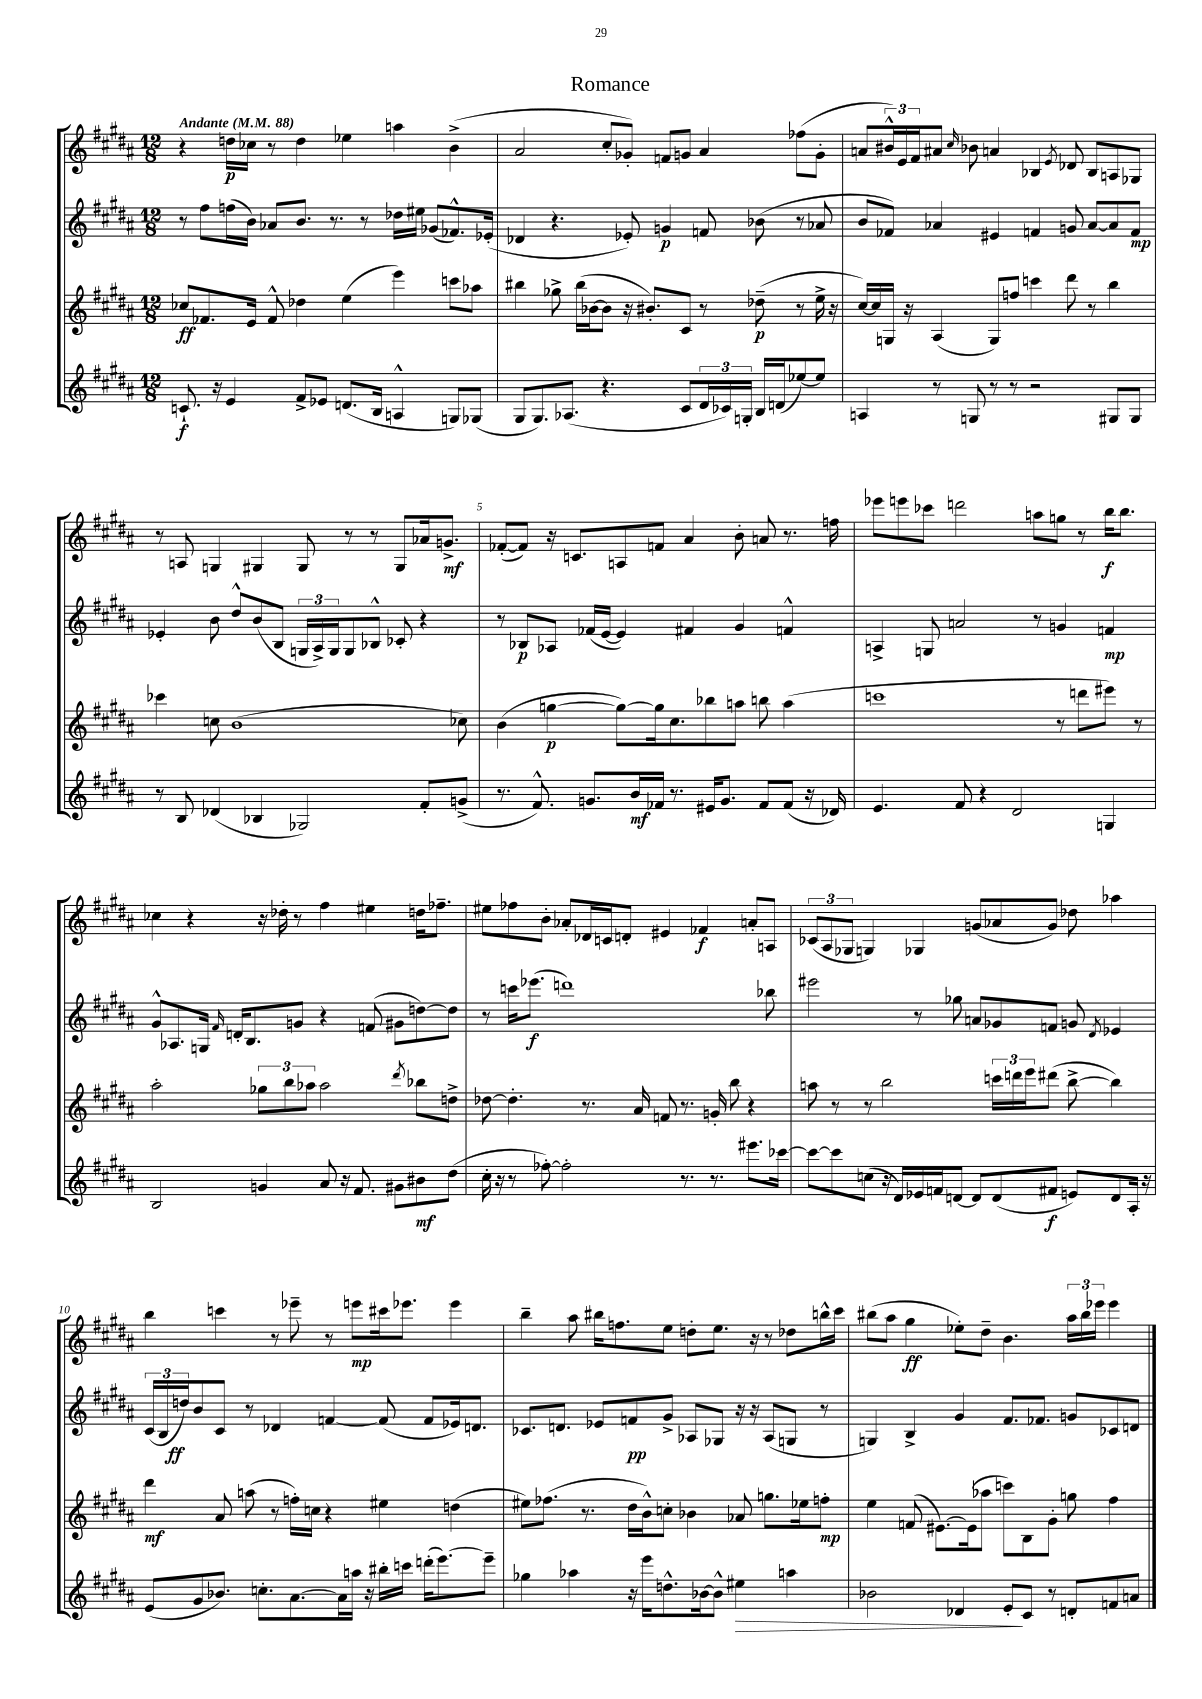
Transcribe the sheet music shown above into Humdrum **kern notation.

**kern	**kern	**kern	**kern
*staff4	*staff3	*staff2	*staff1
*clefG2	*clefG2	*clefG2	*clefG2
*k[f#c#g#d#a#]	*k[f#c#g#d#a#]	*k[f#c#g#d#a#]	*k[f#c#g#d#a#]
*M12/8	*M12/8	*M12/8	*M12/8
*MM88	*MM88	*MM88	*MM88
8.c`/	8cc-/L	8r	4r
.	8.f-/	8ff#\L	.
16r	.	.	.
4e/	.	(16ff\L	16dd\LL
.	16e/Jk	16b\JJ)	16cc-\JJ
.	8f-^^/	8a-/L	8r
8f#^/L	4dd-\	8.b/J	4dd\
8e-/J	.	.	.
.	.	8.r	.
(8.d/L	(4ee\	.	4ee-\
.	.	8r	.
16B/Jk	.	.	.
4A^^/	4eee\)	16dd-\LL	4aa\
.	.	16ee#\JJ	.
.	.	(8g-/L	.
8G/L)	8ccc\L	8.f-^^/)	(4b^\
(8G-/J	8aa-\J	.	.
.	.	(16e-'/Jk	.
=	=	=	=
8G#/L	4bb#\	4d-/	2a#/
8.G#/)	.	.	.
.	8gg-^\	4.r	.
(8.A-/J	.	.	.
.	(16bb#\LL	.	.
.	[16b-\J	.	.
4.r	8b-\]J	.	8cc#'/L
.	16r	8e-'/)	8g-'/J)
.	8.b#'/L)	.	.
.	.	4g/	8f/L
8c#/L	8c#/J	.	8g/J
24d#/L	8r	8f/	4a#/
24c-/)	.	.	.
24G'/JJ	.	.	.
16B/LL	(8dd-~\	(8b-\	.
(16d/J	.	.	.
[8ee-/)	8r	8r	(8ff-\L
8ee-/]J	16ee^\	8a-/	8g'\J
.	16r	.	.
=	=	=	=
4A/	[16cc#/LL)	8b/L	8a/L
.	16cc#/]	.	.
.	16G/JJ	8f-/J)	24b#^^/L)
.	.	.	24e/
.	16r	.	.
.	.	.	24f#/J
8r	(4A#/	4a-/	8a#/J
.	.	.	16qqcc#/
8G/	.	.	8b-\
8r	8G/L)	4e#/	4a/
8r	8ff/J	.	.
2r	4ccc\	4f/	4B-/
.	.	.	8qe/
.	8ddd#\	8g/	8d-/
.	8r	[8a-/L	8B-/L
8G#/L	4bb\	8a-/]	8A/
8G#/J	.	8f/J	8G-/J
=	=	=	=
8r	4ccc-\	4e-'/	8r
8B/	.	.	8A/
(4d-/	8cc\	8b\	4G/
.	(1b	8dd#^^/L	.
4B-/	.	(8b/	4G#/
.	.	8B/J	.
2G-/)	.	24G/LL	8G#/
.	.	24A#^/)	.
.	.	24G/J	.
.	.	8G/	8r
.	.	8B-^^/J	8r
.	.	8c-'/	8G#/L
8f#'/L	.	4r	16a-/k
.	.	.	8.g^/J
(8g^/J	8cc-\)	.	.
=	=	=	=
8.r	(4b\	8r	([8f-'/L
.	.	8B-/L	8f-/]J)
8.f#^^/)	.	.	.
.	[4gg\	8A-/J	16r
.	.	.	8.c/L
8.g/L	.	(16f-/LL	.
.	.	[16e/JJ	.
.	8gg\_L)	4e/])	8A/
16b/L	.	.	.
16f-/JJ	16gg\]k	.	8f/J
8.r	8.cc#\	.	.
.	.	4f#/	4a#/
16e#/LK	8bb-\	.	.
8.g/J	.	.	.
.	8aa\J	4g#/	8b'\
8f-/L	8bb\	.	8a/
(8f-/J	(4aa\	4f^^/	8.r
16r	.	.	.
16d-/)	.	.	16ff\
=	=	=	=
4.e/	1ccc	4A^/	8eee-\L
.	.	.	8eee\
.	.	8G/	8ccc-\J
8f#/	.	2a/	2ddd\
4r	.	.	.
2d#/	.	.	.
.	.	8r	8aa\L
.	8r	4g/	8gg\J
.	8ddd\L	.	8r
4G/	8eee#\J)	4f/	16bb\LK
.	.	.	8.bb\J
.	8r	.	.
=	=	=	=
2B/	2aa#'\	8g#^^/L	4cc-\
.	.	8.A-/	.
.	.	.	4r
.	.	16G/Jk	.
.	.	16qqf#/	.
.	.	16d'/LK	.
.	.	8.B/	.
4g/	12gg-\L	.	16r
.	.	.	16dd-'\
.	12bb\	.	.
.	.	8g/J	8r
.	12aa-\J	.	.
8a#/	2aa-\	4r	4ff#\
16r	.	.	.
8.f#/	.	.	.
.	.	(8f/	4ee#\
8g#\L	.	8g#\L	.
.	8qddd#/	.	.
8b#\	8bb-\L	[8dd\)	16dd\LK
.	.	.	8.ff-~\J
(8dd#\J	8dd^\J	8dd\]J	.
=	=	=	=
16cc#'\	[8dd-\	8r	8ee#\L
16r	.	.	.
8r	4.dd-'\]	16ccc\LK	8ff-\
.	.	(8.eee-\J	.
[8ff-'\)	.	.	8b'\J
2ff-'\]	.	1ddd)	8a-'/L
.	8.r	.	16d-/L
.	.	.	16c/J
.	.	.	8d'/J
.	16a#/	.	.
.	8f/	.	4e#/
8.r	8.r	.	.
.	.	.	4f-/
8.r	16g'/	.	.
.	8bb\	.	.
8.eee#\L	4r	.	8a'/L
.	.	8bb-\	8A/J
[16ccc-\Jk	.	.	.
=	=	=	=
8ccc-\_L	8aa\	2eee#\	(12c-/L
.	.	.	12A#/
8ccc-\]	8r	.	.
.	.	.	12G-/J
(8cc\J	8r	.	4G/)
16r	2bb\	.	.
16d#/LL)	.	.	.
16e-/	.	8r	4G-/
16f/J	.	.	.
[8d/J	.	8gg-\	.
8d/]L	.	8a/L	(8g/L
(8d/	24ccc\LL	8g-/	8a-/
.	24ddd\	.	.
.	24eee\J	.	.
8f#/J	(8ddd#\J	8f/J	8g/J)
8e/L)	[8bb^\	8g/	8dd-\
.	.	8qd#/	.
8d/	4bb\])	4e-/	4aa-\
16A#'/Jk	.	.	.
16r	.	.	.
=	=	=	=
(8e/L	4ddd#\	(24c#/LL	4bb\
.	.	24B/	.
.	.	24dd/J)	.
8g#/	.	8b/	.
8.b-/J)	8a#/	8c#/J	4ccc\
.	(8aa\	8r	.
8.cc'\L	.	.	.
.	8r	4d-/	8r
[8.a#\	16ff'\LL)	.	8eee-~\
.	16cc\JJ	.	.
.	4r	[4f/	8r
16a#\]L	.	.	.
16aa\JJ	.	.	8eee\L
16r	.	.	.
16bb#'\LL	4ee#\	(8f/]	16ccc#\k
16ccc\JJ	.	.	8.eee-\J
(16ddd'\LK	.	8f/L	.
[8.eee\)	.	.	.
.	(4dd\	16e-/k)	4eee-\
.	.	8.d/J	.
8eee~\]J	.	.	.
=	=	=	=
4gg-\	8ee#\L)	8.c-/L	4bb~\
.	(8.ff-\J	.	.
.	.	8.d/J	.
4aa-\	.	.	8aa#\
.	8.r	.	.
.	.	8e-/L	16bb#\LK
.	.	.	8.ff\
16r	16dd#\LL	8f/	.
16eee\LK	16b^^\J)	.	.
8.dd^^\	8cc'\J	8g#^/J	8ee\J
.	4b-\	8A-/L	8dd'\L
[16b-\k	.	.	.
8b-^^\]J	.	8G-/J	8.ee\J
4ee#\	8a-/	16r	.
.	.	16r	16r
.	8.gg\L	(8A-/L	8r
4aa\	.	8G/J	8dd-\L
.	16ee-\k	.	.
.	8ff'\J	8r	16bb^^\L
.	.	.	16ccc#\JJ
=	=	=	=
2b-\	4ee\	4G/)	(8bb#\L
.	.	.	8aa#\J
.	(8f/	4B^/	4gg#\
.	[8.e#\L)	.	.
4d-/	.	4g#/	8ee-'\L)
.	(16e#\]k	.	.
.	8aa-\J	.	8dd#~\J
8e'/L	8ccc\L)	8.f#/L	4.b\
8c#/J	8B\	.	.
.	.	8.f-/J	.
8r	8g#'\J	.	.
8d'/L	8gg\	8g/L	24aa#\LL
.	.	.	24bb#\
.	.	.	24eee-\JJ
8f/	4ff#\	8c-/	4eee-\
8a/J	.	8d/J	.
==	==	==	==
*-	*-	*-	*-
